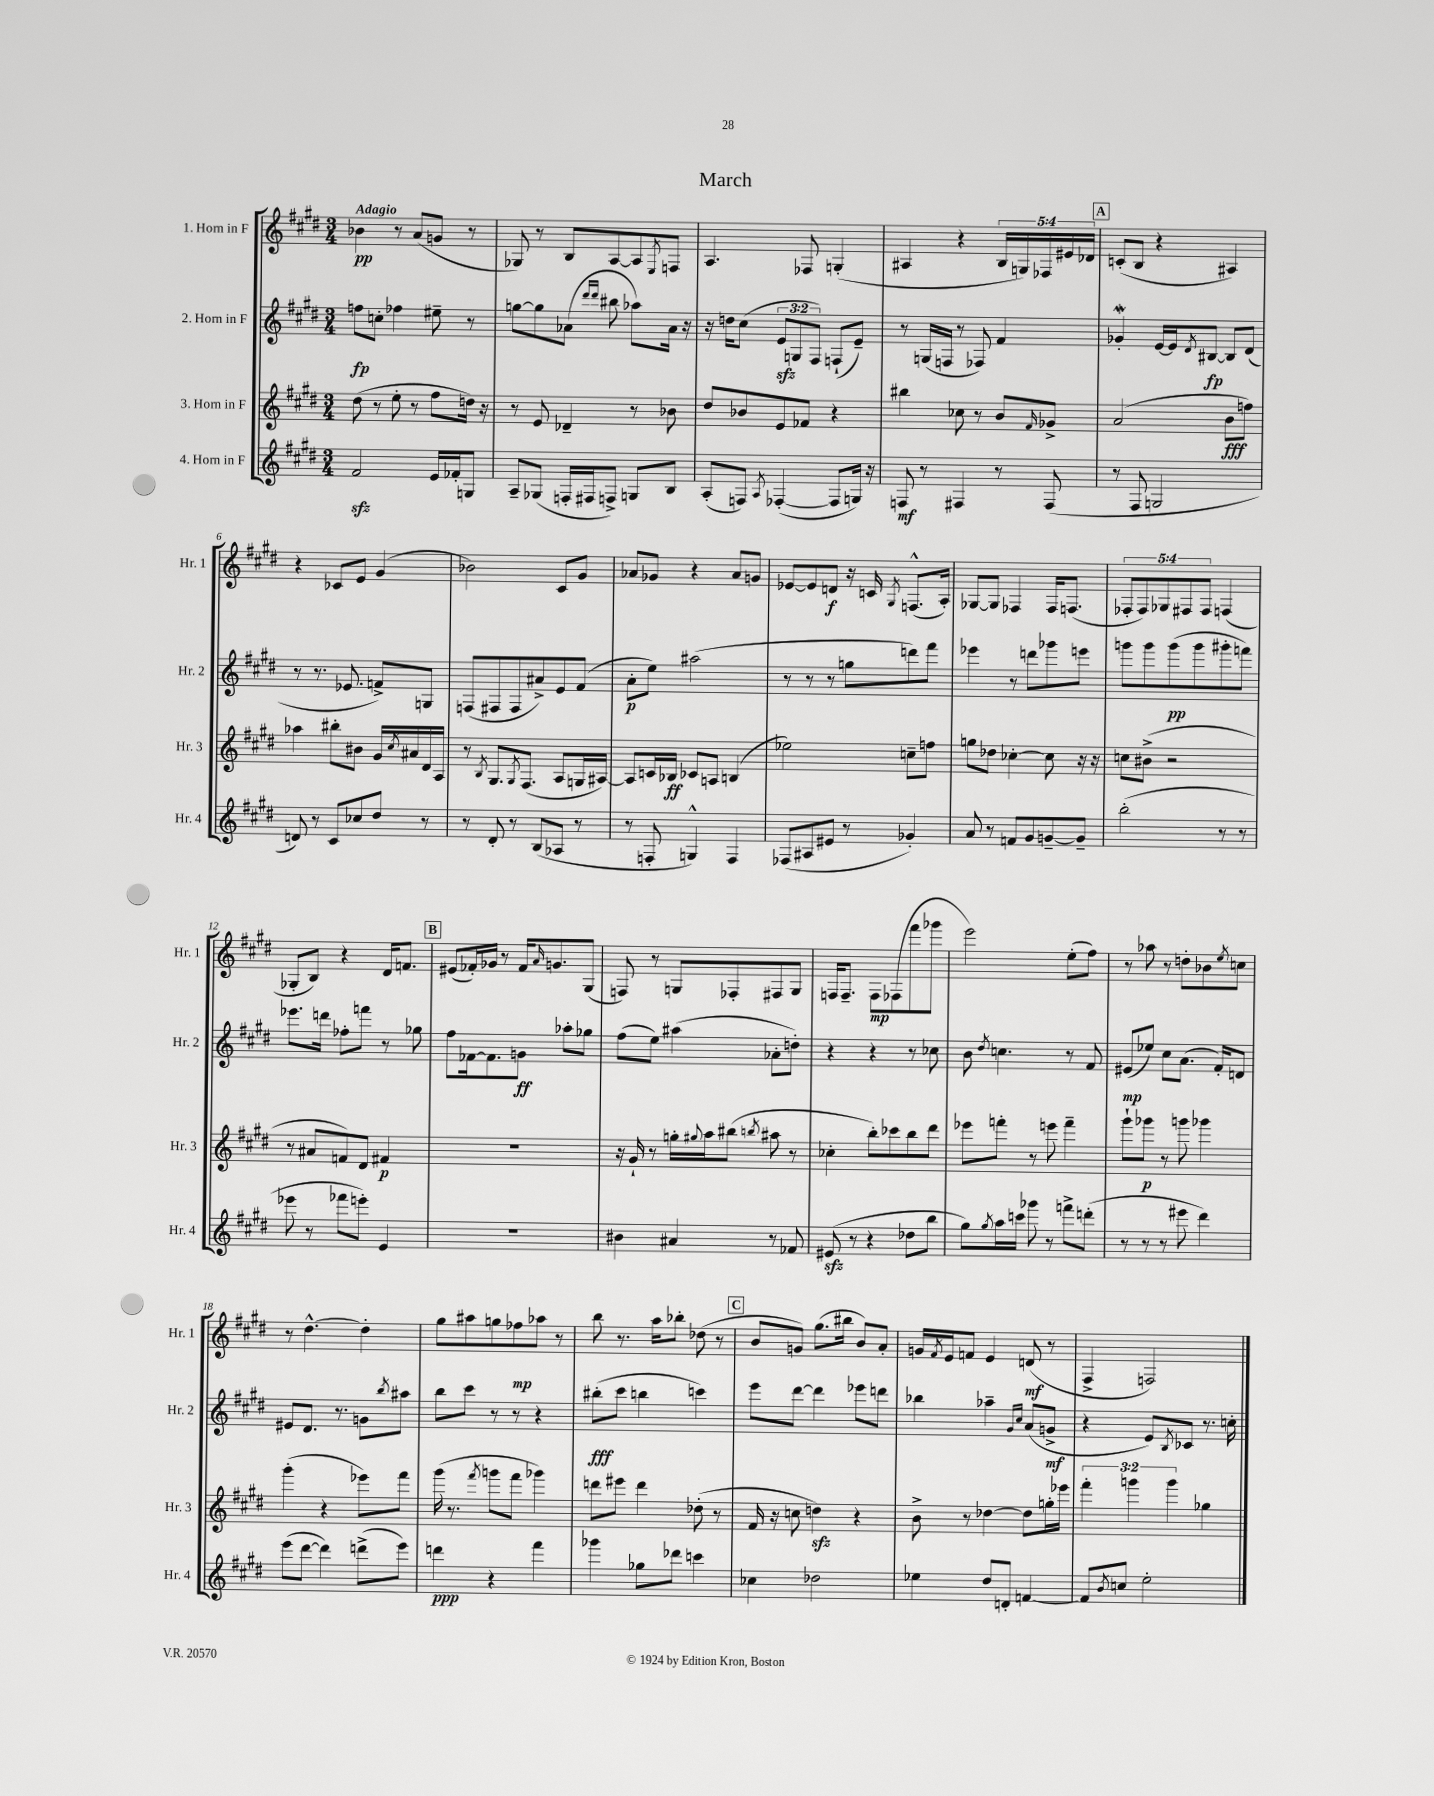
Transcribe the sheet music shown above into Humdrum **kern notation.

**kern	**kern	**kern	**kern
*staff4	*staff3	*staff2	*staff1
*clefG2	*clefG2	*clefG2	*clefG2
*k[f#c#g#d#]	*k[f#c#g#d#]	*k[f#c#g#d#]	*k[f#c#g#d#]
*M3/4	*M3/4	*M3/4	*M3/4
2f#	(8dd#	8ff	4b-
.	8r	8cc'	.
.	8ee'	4ff-	8r
.	8r	.	(8a
16e	8ff#	8ee#~	8g
16f-'	.	.	.
8G	16dd)	8r	8r
.	16r	.	.
=	=	=	=
8A~	8r	[8gg	8G-)
(8G-	8e	8gg]	8r
16F'	4d-~	(8a-	8B
16F#	.	.	.
.	.	16qqddd#	.
.	.	16qqddd#	.
8F^)	.	8bb#	[8A
8G	8r	8aa-)	8A]
.	.	.	8qE
8B	8b-	16a-	8F
.	.	16r	.
=	=	=	=
(8A'	8dd#	16r	4.A
.	.	16dd	.
8F)	8b-	(8cc#	.
8qA	.	.	.
([4F-'	8e	12e	.
.	.	12G	.
.	8f-	.	8F-
.	.	12F#)	.
8F-]	4r	(8F`	(4G'
16G)	.	8e~)	.
16r	.	.	.
=	=	=	=
8F	4bb#	8r	4A#
8r	.	(16G	.
.	.	16F	.
4F#	8cc-	8r	4r
.	8r	8F-)	.
8r	8b	4f#	20B
.	.	.	20G)
.	.	.	20F-
.	16qqf#	.	.
(8F#	8g-^	.	.
.	.	.	20e#
.	.	.	20d-
=	=	=	=
8r	(2a	4g-'	(8c'
8F#	.	.	8B
2G	.	[16e	4r
.	.	16e]	.
.	.	8qd#	.
.	.	[8B#	.
.	8b	8B#]	4A#)
.	8ff)	(8d#	.
=	=	=	=
8d)	4aa-	8r	4r
8r	.	8.r	.
8c#	8bb#'	.	8c-
.	.	8.e-	.
8cc-	8b#	.	8e
8dd#	16g#	8f^)	(4g#
.	8qcc#	.	.
.	16a#	.	.
8r	16d#	8G	.
.	16A	.	.
=	=	=	=
8r	8r	(8F	2b-)
.	8qB	.	.
8d#'	8.G#	8F#	.
8r	.	8F#	.
.	8qG#	.	.
.	(8.F#	.	.
(8B	.	8a#^)	.
8A-	8A	8e	8c#
8r	16G	(8f#	8g#
.	[16A#)	.	.
=	=	=	=
8r	8A#]	8a'	8a-
8F'	16c	8ee)	8g-
.	16B-	.	.
4G^^)	8c-	(2aa#	4r
.	8A	.	.
4F	(4B	.	8a-
.	.	.	8g
=	=	=	=
(8F-	2ee-)	8r	[8e-
8A#	.	8r	8e-]
8e#	.	8r	8d
8r	.	8gg	16r
.	.	.	16c
.	.	.	8qG#
4g-')	8cc~	8ddd)	(8.F^^
.	8ff	8fff#	.
.	.	.	16A')
=	=	=	=
8a	8gg	4eee-	[8G-
8r	8dd-	.	8G-]
8f	[4cc-'	8r	4F-
8g#	.	8ddd	.
[8g~	8cc-]	8ggg-	16F-
.	.	.	(8.F
8g~]	16r	8eee	.
.	16r	.	.
=	=	=	=
(2bb'	8cc	8ggg	10F-'
.	.	.	10F-)
.	(8b#^	8ggg	.
.	.	.	10G-
.	2r	(8ggg	.
.	.	.	10F#
.	.	8ggg	.
.	.	.	10F#
8r	.	8ggg#'	(4F
8r	.	8fff)	.
=	=	=	=
8eee-	8r	8.eee-	8G-'
8r	8a#	.	8B)
.	.	16ddd	.
8fff-	8f)	8ff-'	4r
8eee')	8d#	8fff	.
4e	4f#	8r	16d#
.	.	.	8.f
.	.	8gg-	.
=	=	=	=
2.r	2.r	8ff#	(8e#
.	.	[16f-	16f-')
.	.	8.f-]	16g-
.	.	.	8r
.	.	8g	16f-
.	.	.	16qqa
.	.	.	8.g
.	.	8aa-'	.
.	.	8gg-	(8G#
=	=	=	=
4b#	16r	(8ff#	8F)
.	16g#`	.	.
.	8r	8ee)	8r
4a#	16gg'	(4aa#	8G
.	8qqgg#	.	.
.	16aa	.	.
.	(8bb#	.	8F-'
.	8qbb	.	.
8r	8aa#	8a-'	8F#
8f-	8r	8dd')	8G
=	=	=	=
(8e#	4cc-'	4r	16F
.	.	.	8.F~
8r	.	.	.
4r	8bb')	4r	8F
.	8ccc-	.	(8F-
8dd-	8bb	8r	8fff#
8bb	8ddd#	8cc-	8ggg-
=	=	=	=
8gg#)	8eee-	8b	2eee)
8qgg#	.	8qdd#	.
16aa	8fff'	4.cc	.
16ccc	.	.	.
8ggg-	8r	.	.
8r	8eee	.	.
8fff^	4fff~	8r	(8ee'
(8ddd'	.	8f#	8ff#)
=	=	=	=
8r	8ggg#`	(8e#	8r
8r	8ggg-	8ee-)	8aa-
8r	8r	8cc#	8r
8eee#	8ggg	(8.a	8dd'
4ddd#)	4ggg-	.	8b-
.	.	16f#')	.
.	.	.	8qee
.	.	8d	8cc
=	=	=	=
(8eee	(4ggg#'	8e#	8r
[8ddd#	.	8.d#	[4.dd#^^
4ddd#])	4r	.	.
.	.	8.r	.
(8ddd^	8eee-)	8g	4dd#']
.	.	8qbb	.
8eee)	8fff#	8aa#	.
=	=	=	=
4ddd	(16ggg#	8bb	8gg#
.	8.r	.	.
.	.	8ccc#	8aa#
.	8qfff#	.	.
4r	8ggg	8r	8gg
.	8fff#	8r	8ff-
4fff#	4ggg-)	4r	8aa-
.	.	.	8r
=	=	=	=
4ggg-	8ddd	(8bb#'	8bb
.	8eee#	8ccc#	8.r
8gg-	4ddd	4bb	.
.	.	.	16aa
8ddd-	.	.	8bb-'
4ccc	(8dd-'	4ccc)	(8dd-
.	8r	.	8r
=	=	=	=
4cc-	16f#	8eee	8b
.	16r	.	.
.	8cc	[8ddd#	8g)
2dd-	4dd)	4ddd#]	(8.gg#
.	.	.	16bb#
.	4r	8eee-	8b)
.	.	8ddd	8a'
=	=	=	=
4ee-	8b^	4bb-	16g
.	.	.	8qf#
.	.	.	16e
.	8r	.	8f
8dd#	[4dd-	4aa-~	4e
8d'	.	.	.
.	.	16qqg#	.
.	.	16qqcc#	.
[4f	8dd-]	(8a	(8d
.	16gg'	8g^	8r
.	16eee-	.	.
=	=	=	=
8f]	6fff#'	4r	4F#^
8qb	.	.	.
8cc	.	.	.
.	6ggg	.	.
2ee'	.	8e)	2F)
.	6ggg	.	.
.	.	8qB	.
.	.	8c-	.
.	4gg-	8.r	.
.	.	16cc'	.
==	==	==	==
*-	*-	*-	*-
